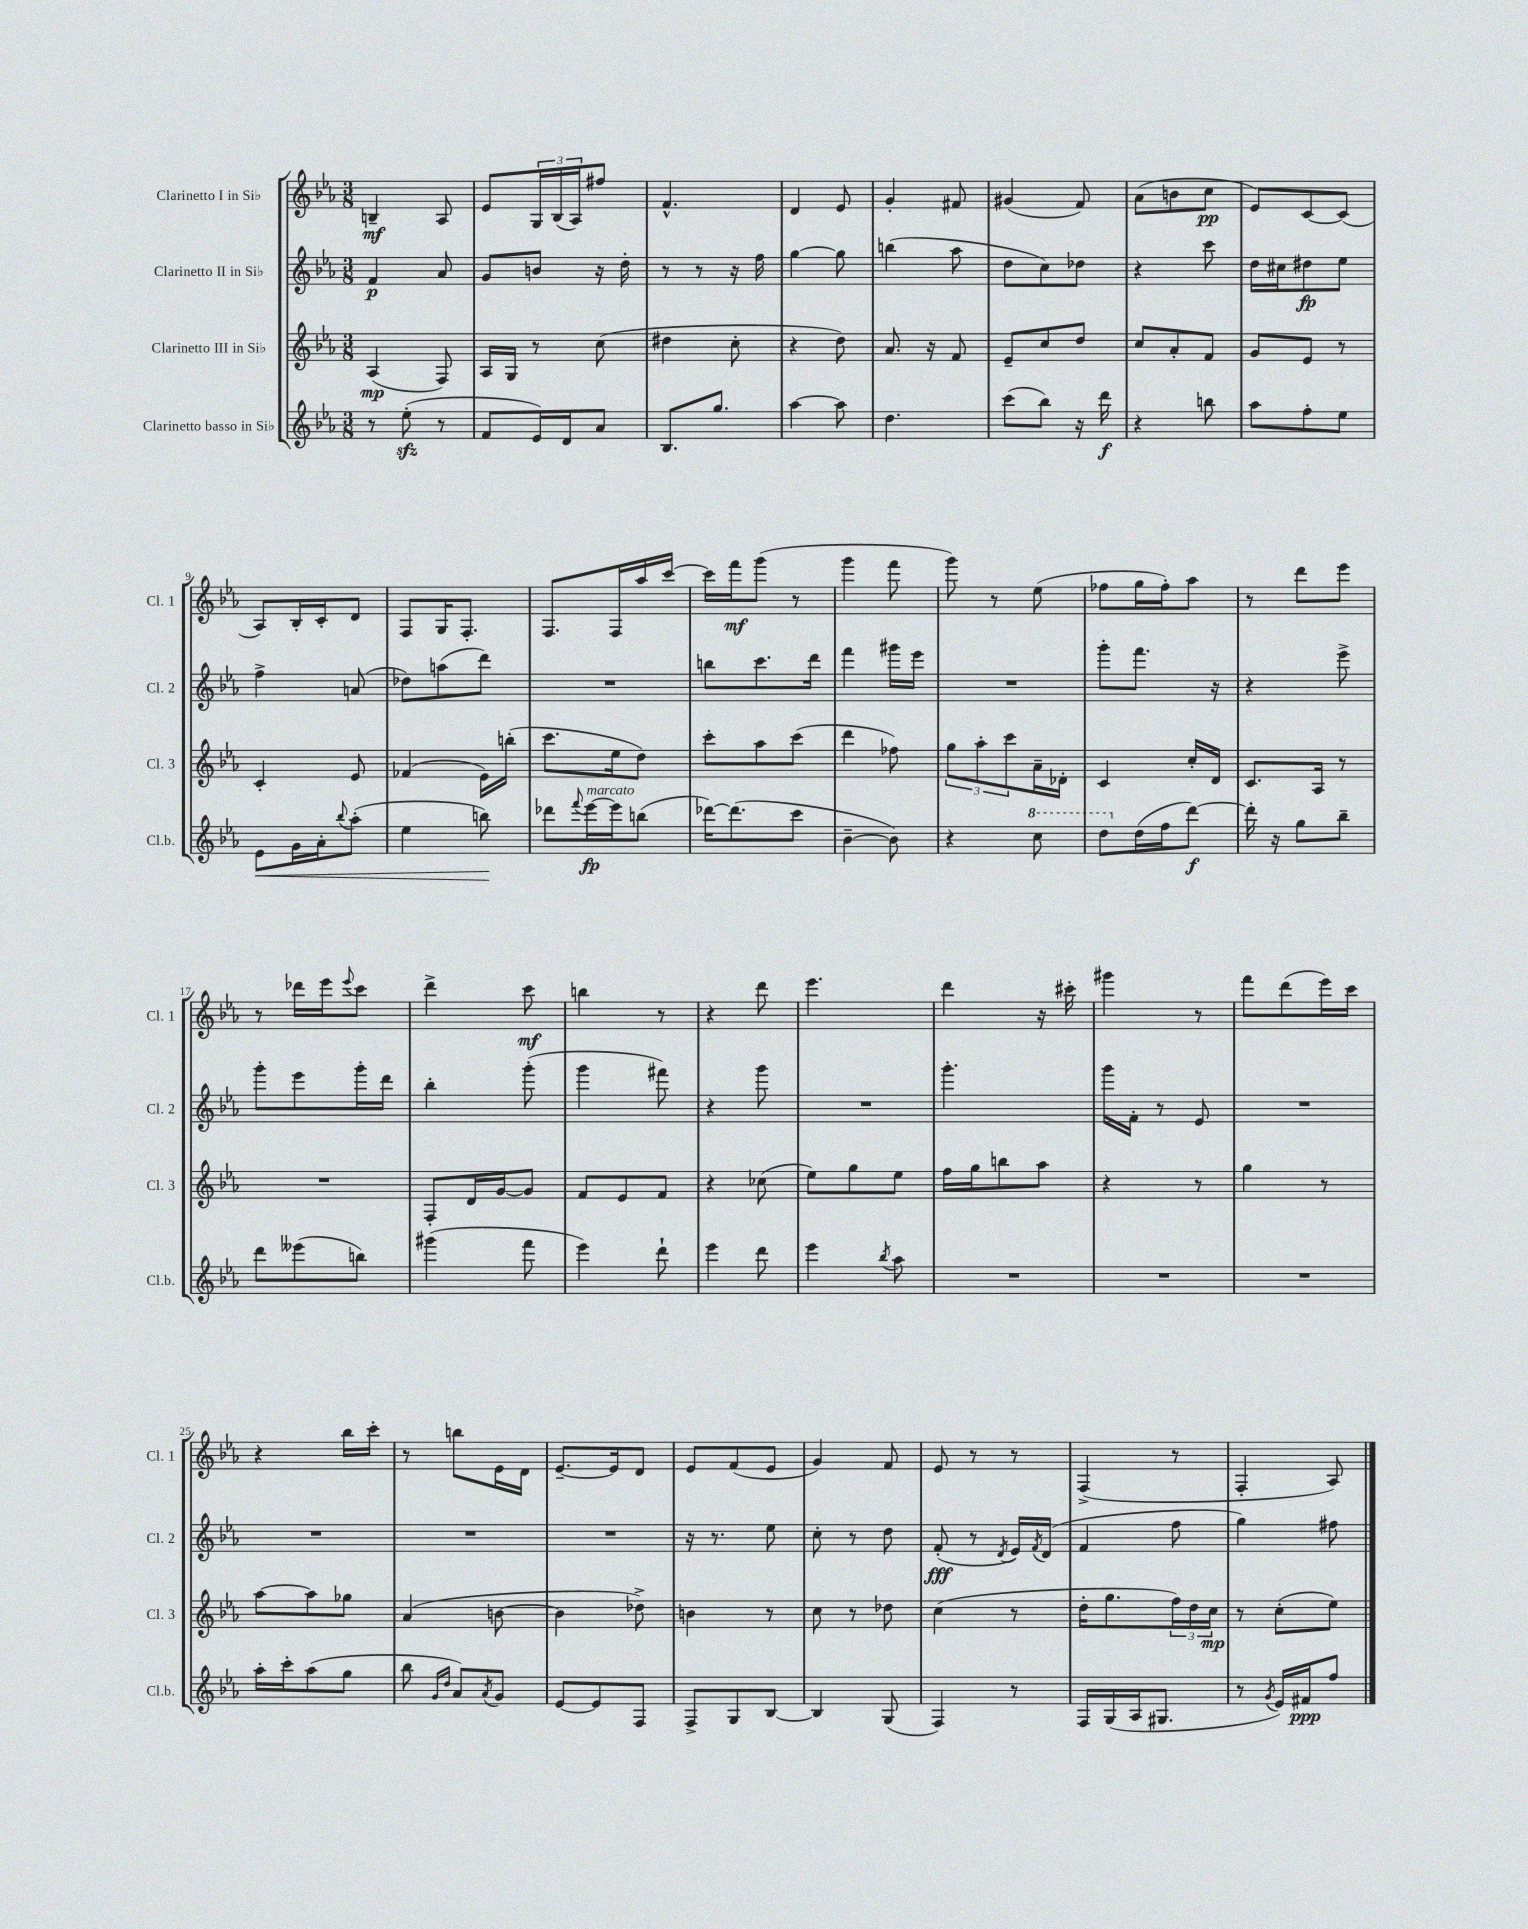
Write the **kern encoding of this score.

**kern	**dynam	**kern	**dynam	**kern	**dynam	**kern	**dynam
*part4	*part4	*part3	*part3	*part2	*part2	*part1	*part1
*staff4	*staff4	*staff3	*staff3	*staff2	*staff2	*staff1	*staff1
*I"Clarinetto basso in Si♭	*	*I"Clarinetto III in Si♭	*	*I"Clarinetto II in Si♭	*	*I"Clarinetto I in Si♭	*
*I'Cl.b.	*	*I'Cl. 3	*	*I'Cl. 2	*	*I'Cl. 1	*
*clefG2	*	*clefG2	*	*clefG2	*	*clefG2	*
*k[b-e-a-]	*	*k[b-e-a-]	*	*k[b-e-a-]	*	*k[b-e-a-]	*
*M3/8	*	*M3/8	*	*M3/8	*	*M3/8	*
=1	=1	=1	=1	=1	=1	=1	=1
8r	.	(4A-/	mp	4f/	p	4Bn~/	mf
(8ee-zz'\	.	.	.	.	.	.	.
8r	.	8F/)	.	8a-/	.	8A-/	.
=2	=2	=2	=2	=2	=2	=2	=2
8f/L	.	16A-/LL	.	8g/L	.	8e-/L	.
.	.	16G/JJ	.	.	.	.	.
16e-/L)	.	8r	.	8bn/J	.	24G/L	.
.	.	.	.	.	.	(24B-/	.
16d/J	.	.	.	.	.	.	.
.	.	.	.	.	.	24A-/J)	.
8a-/J	.	(8cc\	.	16r	.	8ff#X/J	.
.	.	.	.	16dd'\	.	.	.
=3	=3	=3	=3	=3	=3	=3	=3
8.B-/L	.	4dd#X\	.	8r	.	4.f^^/	.
.	.	.	.	8r	.	.	.
8.gg/J	.	.	.	.	.	.	.
.	.	8cc'\	.	16r	.	.	.
.	.	.	.	16ff\	.	.	.
=4	=4	=4	=4	=4	=4	=4	=4
[4aa-\	.	4r	.	[4gg\	.	4d/	.
8aa-\]	.	8dd\)	.	8gg\]	.	8e-/	.
=5	=5	=5	=5	=5	=5	=5	=5
4.dd\	.	8.a-/	.	(4bbn\	.	4g'/	.
.	.	16r	.	.	.	.	.
.	.	8f/	.	8aa-\	.	8f#X/	.
=6	=6	=6	=6	=6	=6	=6	=6
(8ccc\L	.	8e-~/L	.	8dd\L	.	(4g#X/	.
8bb-\J)	.	8cc/	.	8cc\)	.	.	.
16r	.	8dd/J	.	8dd-X\J	.	8f/)	.
16ddd\	f	.	.	.	.	.	.
=7	=7	=7	=7	=7	=7	=7	=7
4r	.	8cc/L	.	4r	.	(8a-\L	.
.	.	8a-'/	.	.	.	8bn\	.
8bbn\	.	8f/J	.	8ccc\	.	8cc\J	pp
=8	=8	=8	=8	=8	=8	=8	=8
8aa-\L	.	8g/L	.	16dd\LL	.	8e-/L)	.
.	.	.	.	16cc#X\J	.	.	.
8ff'\	.	8e-/J	.	8dd#X\	fp	[8c/	.
8ee-\J	.	8r	.	8ee-\J	.	(8c/J]	.
!!LO:LB:g=z
=9	=9	=9	=9	=9	=9	=9	=9
!	!LO:HP:b	!	!	!	!	!	!
8e-\L	<	4c'/	.	4ff^\	.	8A-/L)	.
16g\L	.	.	.	.	.	16B-'/L	.
16a-'\J	.	.	.	.	.	16c'/J	.
8qqbb-/	.	.	.	.	.	.	.
(8aa-'\J	.	8e-/	.	(8an/	.	8d/J	.
=10	=10	=10	=10	=10	=10	=10	=10
4ee-\	.	(4f-X/	.	8dd-X\L)	.	8F/L	.
.	.	.	.	(8aan\	.	16G/K	.
.	.	.	.	.	.	8.F'/J	.
8bbn\)	.	16e-\LL)	.	8ddd\J)	.	.	.
.	.	(16bbn'\JJ	.	.	.	.	.
.	[	.	.	.	.	.	.
=11	=11	=11	=11	=11	=11	=11	=11
8ddd-X\L	.	8.ccc\L	.	4.r	.	8.F/L	.
8qqfff/	.	.	.	.	.	.	.
!LO:TX:a:i:t=marcato	!	!	!	!	!	!	!
[16eee-\L	fp	.	.	.	.	.	.
16eee-\J]	.	16ee-\k	.	.	.	16F/L	.
(8bbn\J	.	8dd\J)	.	.	.	16aa-/	.
.	.	.	.	.	.	[16ccc/JJ	.
=12	=12	=12	=12	=12	=12	=12	=12
[16ddd-X\KL)	.	8ccc'\L	.	8bbn\L	.	16ccc\LL]	.
(8.ddd-\]	.	.	.	.	.	16fff\J	mf
.	.	8aa-\	.	8.ccc\	.	(8ggg\J	.
8ccc\J	.	(8ccc\J	.	.	.	8r	.
.	.	.	.	16ddd\Jk	.	.	.
=13	=13	=13	=13	=13	=13	=13	=13
[4b-~\	.	4ddd\	.	4fff\	.	4ggg\	.
8b-\])	.	8ff-X\)	.	16ggg#X\LL	.	8fff\	.
.	.	.	.	16eee-\JJ	.	.	.
=14	=14	=14	=14	=14	=14	=14	=14
4r	.	12gg\L	.	4.r	.	8ggg\)	.
.	.	12aa-'\	.	.	.	.	.
.	.	.	.	.	.	8r	.
.	.	12ccc\	.	.	.	.	.
*8va	*	*	*	*	*	*	*
8ccc\	.	16a-~\L	.	.	.	(8ee-\	.
.	.	16d-X'\JJ	.	.	.	.	.
=15	=15	=15	=15	=15	=15	=15	=15
8ddd\L	.	4c/	.	8ggg'\L	.	8ff-X\L	.
*X8va	*	*	*	*	*	*	*
(16dd\L	.	.	.	8.fff\J	.	16gg\L	.
16ff\J	.	.	.	.	.	16ff-'\J)	.
[8ddd\J)	f	16cc'/LL	.	.	.	8aa-\J	.
.	.	16d/JJ	.	16r	.	.	.
=16	=16	=16	=16	=16	=16	=16	=16
16ddd'\]	.	8.c/L	.	4r	.	8r	.
16r	.	.	.	.	.	.	.
8gg\L	.	.	.	.	.	8ddd\L	.
.	.	16A-/Jk	.	.	.	.	.
8bb-~\J	.	8r	.	8eee-^\	.	8eee-\J	.
!!LO:LB:g=z
=17	=17	=17	=17	=17	=17	=17	=17
8ddd\L	.	4.r	.	8ggg'\L	.	8r	.
(8eee--X\	.	.	.	8eee-\	.	16ddd-X\LL	.
.	.	.	.	.	.	16eee-\J	.
.	.	.	.	.	.	8qqeee-/	.
8bbn\J)	.	.	.	16ggg'\L	.	8ccc\J	.
.	.	.	.	16ddd\JJ	.	.	.
=18	=18	=18	=18	=18	=18	=18	=18
(4ggg#X\	.	8F'/L	.	4bb-'\	.	4ddd^\	.
.	.	16d/L	.	.	.	.	.
.	.	[16g/J	.	.	.	.	.
8fff\	.	8g/J]	.	(8ggg'\	.	8ccc\	mf
=19	=19	=19	=19	=19	=19	=19	=19
4eee-\)	.	8f/L	.	4ggg\	.	4bbn\	.
.	.	8e-/	.	.	.	.	.
8ddd`\	.	8f/J	.	8fff#X\)	.	8r	.
=20	=20	=20	=20	=20	=20	=20	=20
4eee-\	.	4r	.	4r	.	4r	.
8ddd\	.	(8cc-X\	.	8ggg\	.	8ddd\	.
=21	=21	=21	=21	=21	=21	=21	=21
4eee-\	.	8ee-\L)	.	4.r	.	4.eee-\	.
.	.	8gg\	.	.	.	.	.
8qbb-/	.	.	.	.	.	.	.
8aa-\	.	8ee-\J	.	.	.	.	.
=22	=22	=22	=22	=22	=22	=22	=22
4.r	.	16ff\LL	.	4.ggg'\	.	4ddd\	.
.	.	16gg\J	.	.	.	.	.
.	.	8bbn\	.	.	.	.	.
.	.	8aa-\J	.	.	.	16r	.
.	.	.	.	.	.	16ccc#X'\	.
=23	=23	=23	=23	=23	=23	=23	=23
4.r	.	4r	.	16ggg\LL	.	4ggg#X\	.
.	.	.	.	16f'\JJ	.	.	.
.	.	.	.	8r	.	.	.
.	.	8r	.	8e-/	.	8r	.
=24	=24	=24	=24	=24	=24	=24	=24
4.r	.	4gg\	.	4.r	.	8fff\L	.
.	.	.	.	.	.	(8ddd\	.
.	.	8r	.	.	.	16eee-\L)	.
.	.	.	.	.	.	16ccc\JJ	.
!!LO:LB:g=z
=25	=25	=25	=25	=25	=25	=25	=25
16aa-'\LL	.	[8aa-\L	.	4.r	.	4r	.
16ccc'\J	.	.	.	.	.	.	.
(8aa-\	.	8aa-\]	.	.	.	.	.
8gg\J	.	8gg-X\J	.	.	.	16bb-\LL	.
.	.	.	.	.	.	16ccc'\JJ	.
=26	=26	=26	=26	=26	=26	=26	=26
8bb-\	.	(4a-/	.	4.r	.	8r	.
16qqg/LL	.	.	.	.	.	.	.
16qqdd/JJ	.	.	.	.	.	.	.
8a-/L)	.	.	.	.	.	8bbn\L	.
8qa-/	.	.	.	.	.	.	.
8g/J	.	[8bn\	.	.	.	16e-\L	.
.	.	.	.	.	.	16d\JJ	.
=27	=27	=27	=27	=27	=27	=27	=27
[8e-/L	.	4b\]	.	4.r	.	[8.e-~/L	.
8e-/]	.	.	.	.	.	.	.
.	.	.	.	.	.	16e-/k]	.
8F/J	.	8dd-X^\)	.	.	.	8d/J	.
=28	=28	=28	=28	=28	=28	=28	=28
8F^/L	.	4bn\	.	16r	.	8e-/L	.
.	.	.	.	8.r	.	.	.
8G/	.	.	.	.	.	(8f/	.
[8B-/J	.	8r	.	8ee-\	.	8e-/J	.
=29	=29	=29	=29	=29	=29	=29	=29
4B-/]	.	8cc\	.	8cc'\	.	4g/)	.
.	.	8r	.	8r	.	.	.
(8G/	.	8dd-X\	.	8dd\	.	8f/	.
=30	=30	=30	=30	=30	=30	=30	=30
4F/)	.	(4cc\	.	(8f'/	fff	8e-/	.
.	.	.	.	8r	.	8r	.
.	.	.	.	8qd/	.	.	.
8r	.	8r	.	16e-/LL)	.	8r	.
.	.	.	.	8qf/	.	.	.
.	.	.	.	(16d/JJ	.	.	.
=31	=31	=31	=31	=31	=31	=31	=31
16F/LL	.	16dd'\KL	.	4f/	.	(4F^/	.
(16G/	.	8.gg\	.	.	.	.	.
16A-/J	.	.	.	.	.	.	.
8.G#X/J	.	.	.	.	.	.	.
.	.	24ff\L)	.	8ff\	.	8r	.
.	.	24dd\	.	.	.	.	.
.	.	24cc\JJ	mp	.	.	.	.
=32	=32	=32	=32	=32	=32	=32	=32
8r	.	8r	.	4gg\)	.	4F'/	.
8qg/	.	.	.	.	.	.	.
16e-/LL)	.	(8cc'\L	.	.	.	.	.
16f#X/J	ppp	.	.	.	.	.	.
8ff/J	.	8ee-\J)	.	8ff#X\	.	8A-/)	.
==	==	==	==	==	==	==	==
*-	*-	*-	*-	*-	*-	*-	*-
